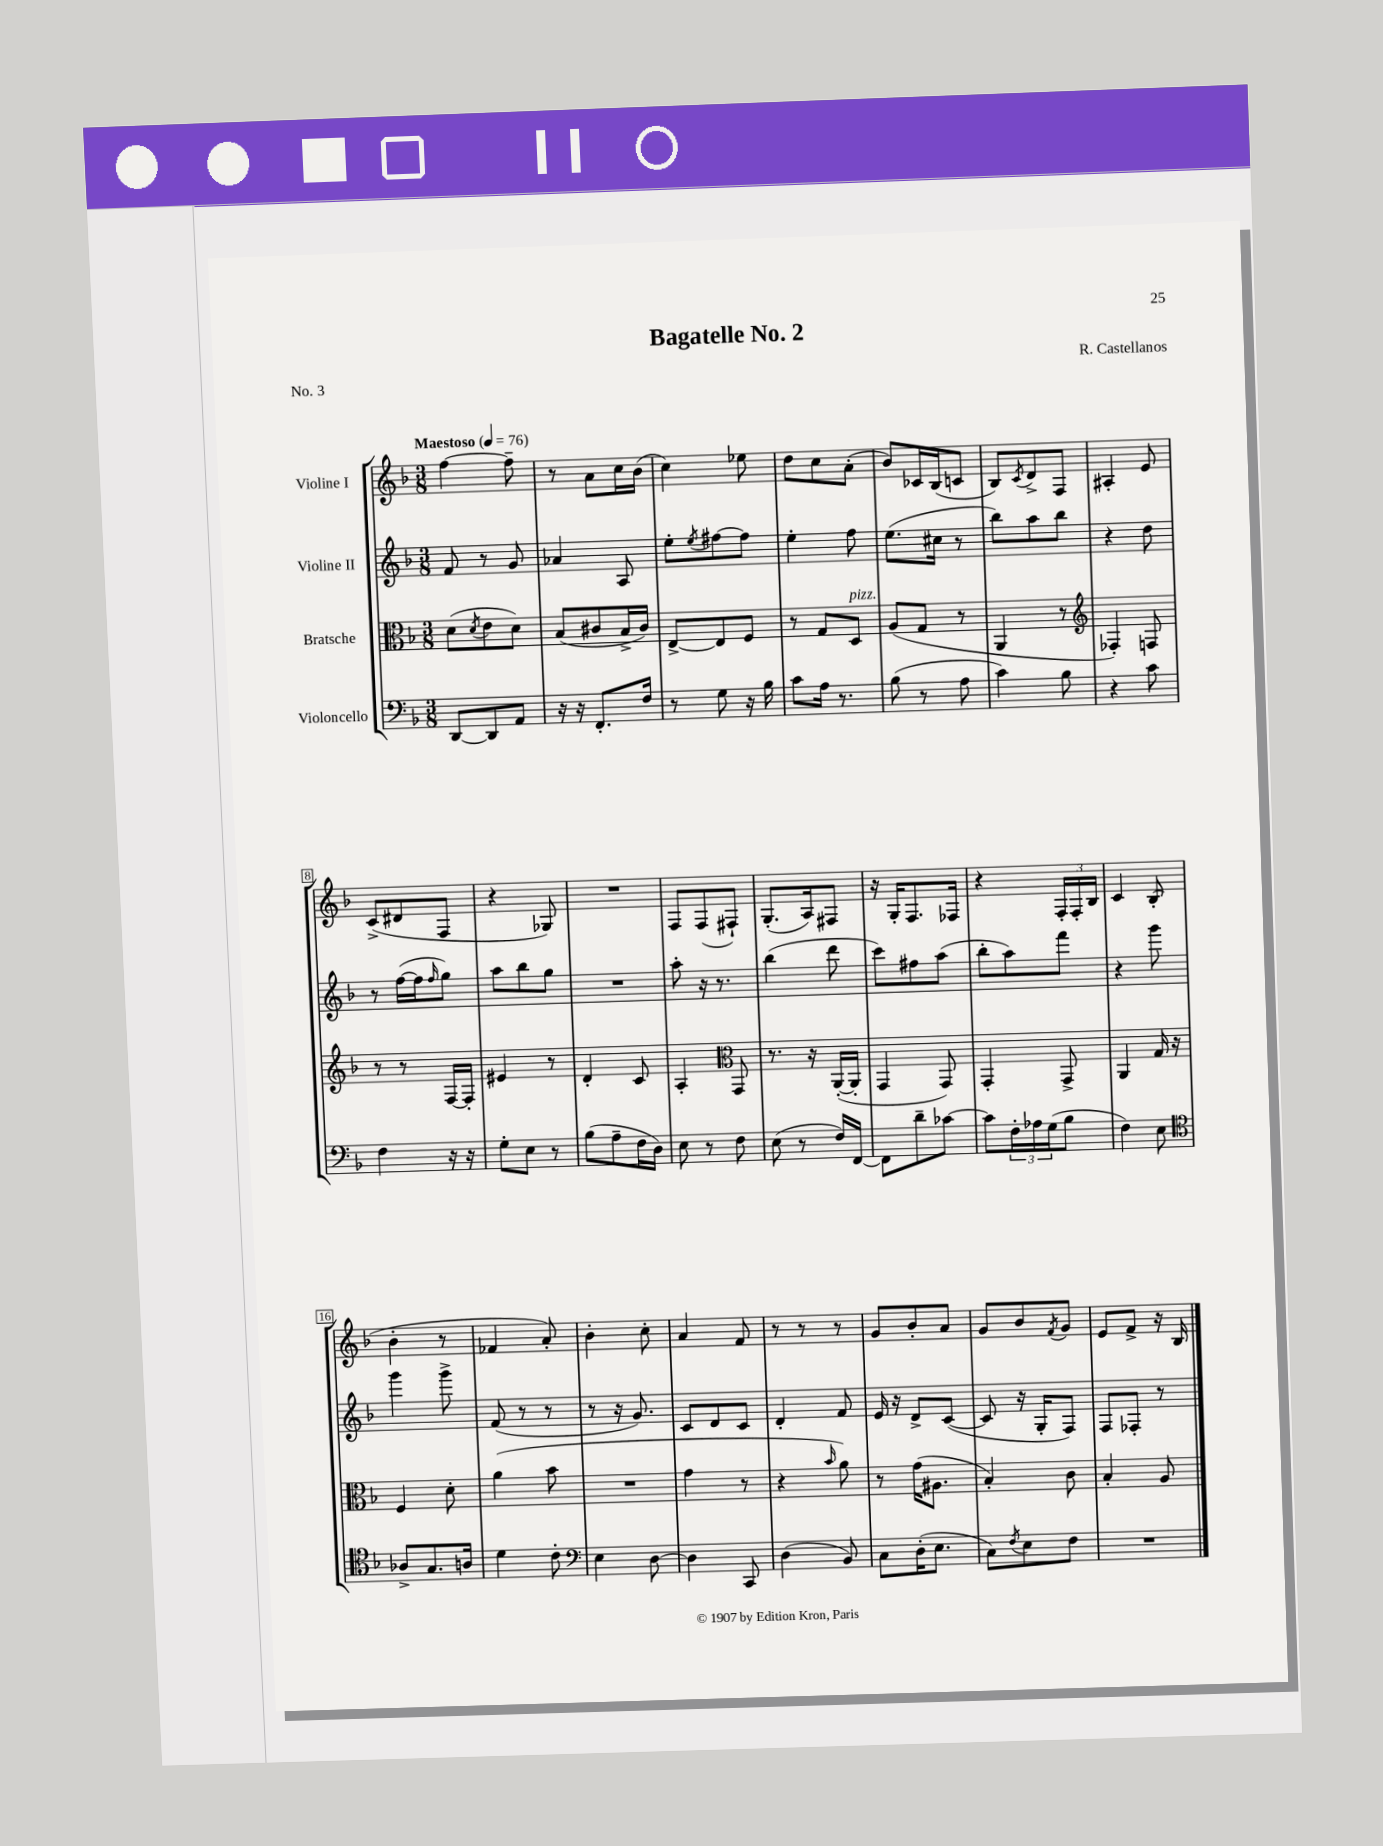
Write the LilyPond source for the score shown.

\header { title = "Bagatelle No. 2" composer = "R. Castellanos" piece = "No. 3" }
<<
\new StaffGroup <<
\new Staff = "s0" \with { instrumentName = "Violine I" } {
    \clef treble \key f \major \numericTimeSignature \time 3/8 \tempo "Maestoso" 4 = 76
    f''4~ f''8-- |
    r8 a'8 c''16 bes'16( |
    c''4) ees''8 |
    d''8 c''8 a'8-.( |
    bes'8) ces'16 bes16( c'8 |
    bes8) \acciaccatura { c'8 } d'8-> f8 |
    ais4-. e'8 |
    c'8->( dis'8 f8 |
    r4 ges8) |
    R4. |
    f8 f8( fis8-!) |
    g8.-.( a16) fis8 |
    r16 g16-. f8. fes16 |
    r4 \tuplet 3/2 { f16-. f16-. bes16 } |
    c'4 bes8-.( |
    bes'4-. r8 |
    fes'4 a'8-.) |
    bes'4-. c''8-. |
    a'4 f'8 |
    r8 r8 r8 |
    g'8 bes'8-. a'8 |
    g'8 bes'8 \acciaccatura { f'8 } g'8 |
    e'8 f'8-> r16 bes16 \bar "|." |
}
\new Staff = "s1" \with { instrumentName = "Violine II" } {
    \clef treble \key f \major \numericTimeSignature \time 3/8
    f'8 r8 g'8 |
    aes'4 a8 |
    e''8-. \acciaccatura { e''8 } fis''8~ fis''8 |
    e''4-. f''8 |
    e''8.( cis''16 r8 |
    bes''8) a''8 bes''8 |
    r4 d''8 |
    r8 f''16~( f''16 \grace { f''16 } g''8) |
    a''8 bes''8 g''8 |
    R4. |
    a''8-. r16 r8. |
    bes''4( d'''8 |
    c'''8) fis''8 a''8( |
    bes''8-. a''8) f'''8 |
    r4 g'''8 |
    g'''4 g'''8-> |
    f'8( r8 r8 |
    r8 r16 g'8.) |
    c'8 d'8 c'8 |
    d'4-. f'8 |
    e'16 r16 d'8-> c'8~( |
    c'8 r16 g16-. f8) |
    f8 fes8-. r8 \bar "|." |
}
\new Staff = "s2" \with { instrumentName = "Bratsche" } {
    \clef alto \key f \major \numericTimeSignature \time 3/8
    d'8( \acciaccatura { d'8 } e'8 d'8) |
    bes8( cis'8 bes16-> cis'16) |
    e8~-> e8 f8 |
    r8 g8 d8^\markup { \italic "pizz." } |
    a8( g8 r8 |
    a,4 r8 |
    \clef treble fes4-.) f8 |
    r8 r8 f16~ f16-. |
    eis'4 r8 |
    d'4-. c'8 |
    a4-. \clef alto g,8 |
    r8. r16 a,16~-.( a,16-. |
    g,4 g,8) |
    g,4-. g,8-> |
    a,4 g16 r16 |
    f4 d'8-. |
    a'4( bes'8 |
    R4. |
    g'4 r8 |
    r4 \grace { bes'16 } a'8) |
    r8 g'16( ais8. |
    bes4-.) c'8 |
    bes4-. a8 \bar "|." |
}
\new Staff = "s3" \with { instrumentName = "Violoncello" } {
    \clef bass \key f \major \numericTimeSignature \time 3/8
    d,8~ d,8 a,8 |
    r16 r16 f,8.-. f16 |
    r8 g8 r16 bes16 |
    c'8 a16 r8. |
    bes8( r8 a8 |
    c'4) bes8 |
    r4 c'8 |
    f4 r16 r16 |
    g8-. e8 r8 |
    bes8( a8-- f16 d16) |
    e8 r8 f8 |
    e8( r8 f16) f,16~ |
    f,8 d'8-- ces'8~ |
    ces'8 \tuplet 3/2 { f16-. aes16 g16( } bes8 |
    f4) e8 |
    \clef tenor aes8-> g8. a16 |
    d'4 c'8-. |
    \clef bass e4 d8~ |
    d4 c,8 |
    d4( bes,8) |
    c8 d16-.( e8. |
    c8) \acciaccatura { f8 } e8 f8 |
    R4. \bar "|." |
}
>>
>>
\layout { \context { \Score \override BarNumber.stencil = #(make-stencil-boxer 0.1 0.3 ly:text-interface::print) } }
